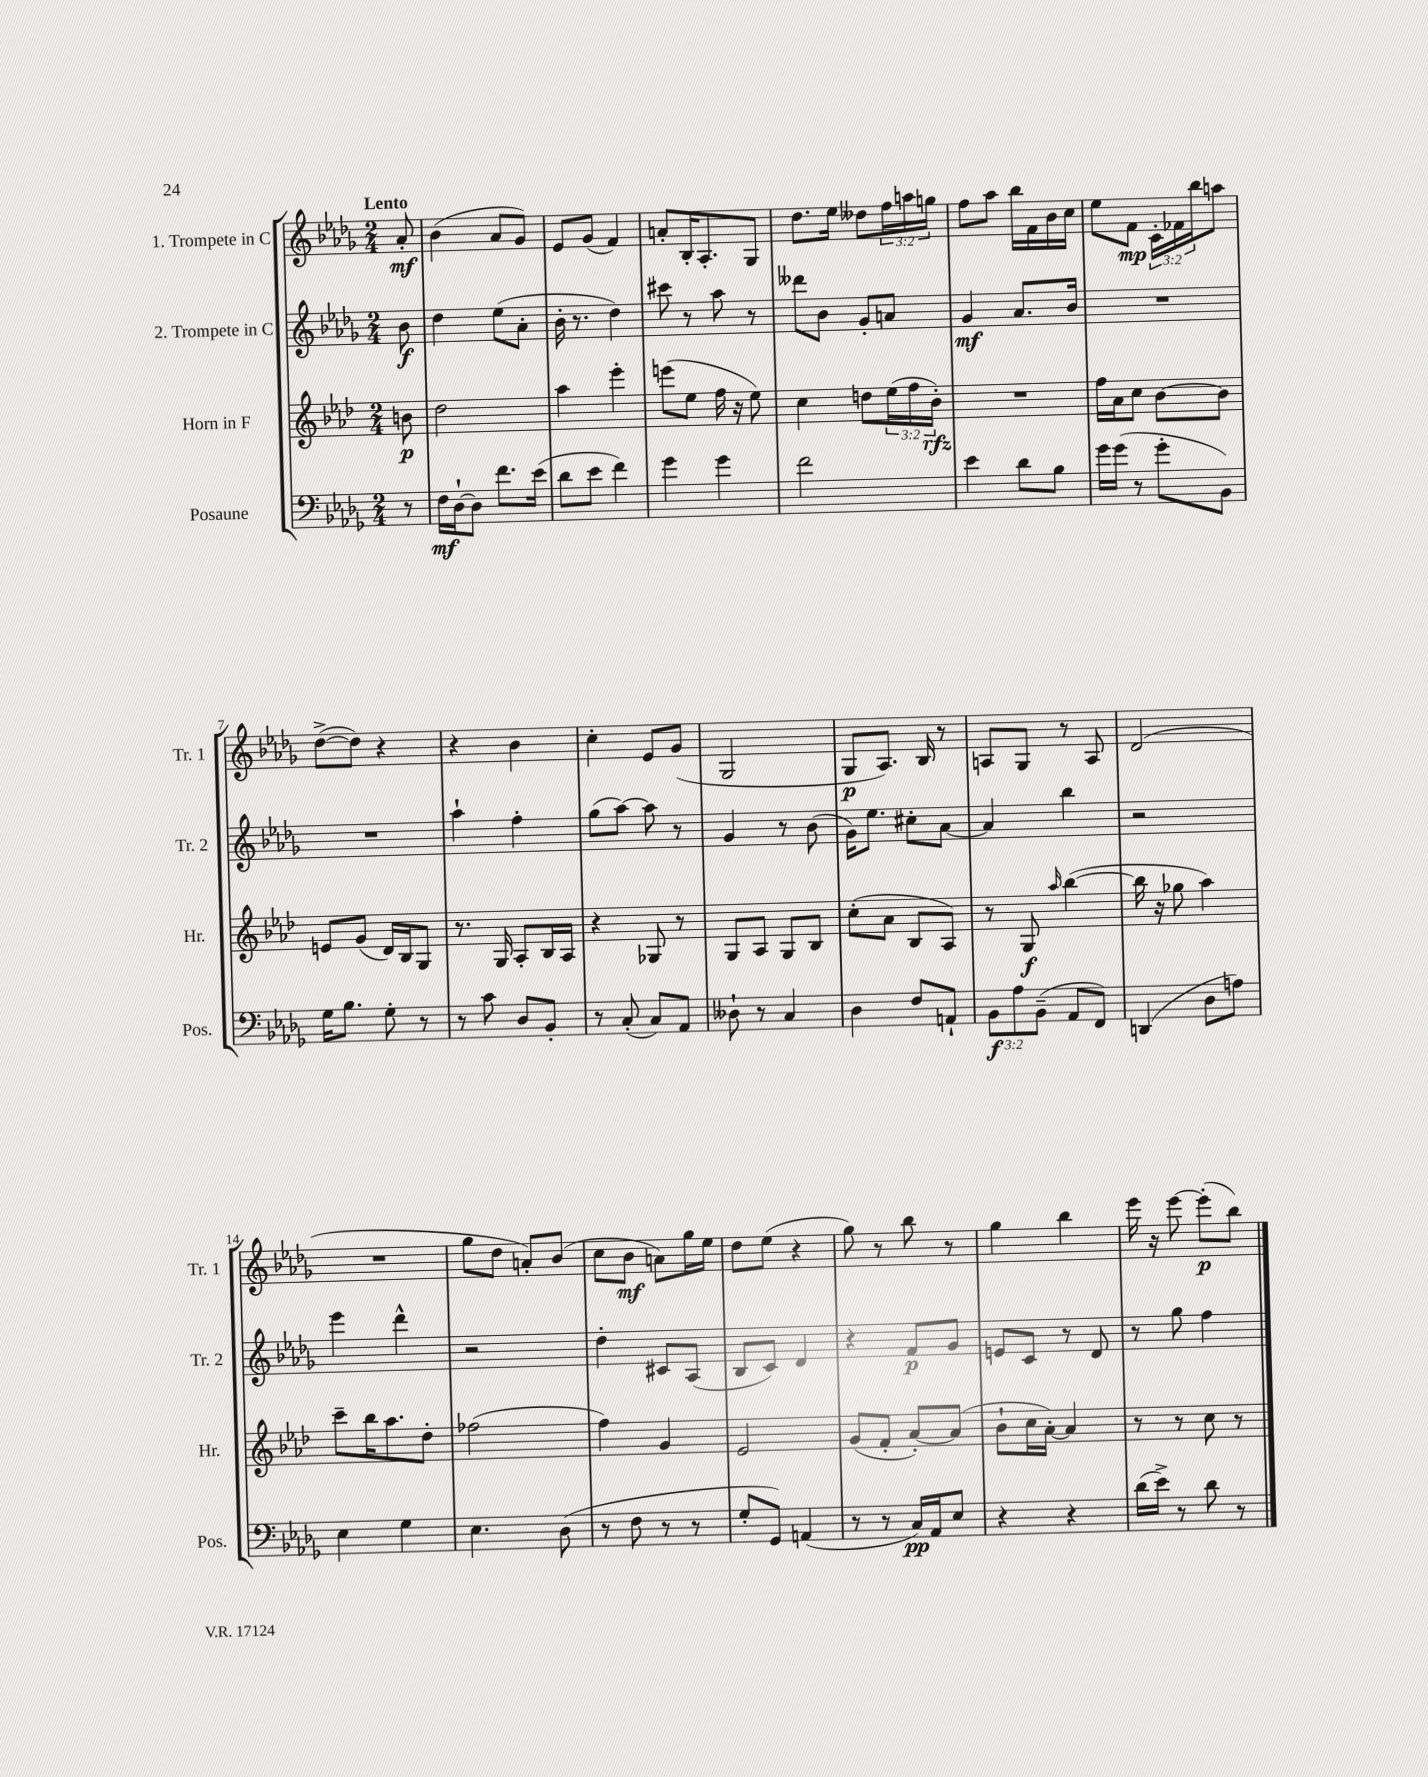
<<
\new StaffGroup <<
\new Staff = "s0" \with { instrumentName = "1. Trompete in C" shortInstrumentName = "Tr. 1" } {
    \clef treble \key des \major \numericTimeSignature \time 2/4 \override Staff.TupletNumber.text = #tuplet-number::calc-fraction-text \partial 8 \tempo "Lento"
    aes'8-.\mf |
    bes'4( aes'8 ges'8) |
    ees'8 ges'8( f'4) |
    a'8-. bes16-. aes8.-. ges8 |
    des''8. ees''16 deses''8 \tuplet 3/2 { f''16 a''16 g''16 } |
    f''8 aes''8 bes''16 f'16 bes'16 c''16 |
    ees''8 f'8\mp \tuplet 3/2 { c'16-. fes'16 bes''16 } a''8 |
    des''8~->( des''8) r4 |
    r4 bes'4 |
    c''4-. ees'8 ges'8( |
    ges2 |
    ges8\p aes8.) bes16 r8 |
    a8 ges8 r8 a8 |
    des'2( |
    R2 |
    ges''8 des''8 a'8-.) bes'8( |
    c''8 bes'8\mf a'8) ges''16 ees''16 |
    des''8 ees''8( r4 |
    ges''8) r8 bes''8 r8 |
    ges''4 bes''4 |
    ees'''16 r16 ees'''8~ ees'''8-.\p( bes''8) \bar "|." |
}
\new Staff = "s1" \with { instrumentName = "2. Trompete in C" shortInstrumentName = "Tr. 2" } {
    \clef treble \key des \major \numericTimeSignature \time 2/4 \partial 8
    bes'8\f |
    des''4 ees''8( aes'8-. |
    bes'16-. r8. des''4) |
    cis'''8 r8 aes''8 r8 |
    deses'''8 bes'8 ges'8-. a'8 |
    ges'4\mf aes'8. bes'16 |
    R2 |
    R2 |
    aes''4-! f''4-. |
    ges''8( aes''8~) aes''8 r8 |
    ges'4 r8 bes'8( |
    ges'16) ees''8. cis''8-. aes'8~ |
    aes'4 bes''4 |
    r2 |
    ees'''4 des'''4-^ |
    r2 |
    des''4-. cis'8 aes8( |
    bes8 c'8) des'4 |
    r4 f'8\p ges'8 |
    e'8 c'8 r8 des'8 |
    r8 ges''8 f''4 \bar "|." |
}
\new Staff = "s2" \with { instrumentName = "Horn in F" shortInstrumentName = "Hr." } {
    \clef treble \key aes \major \numericTimeSignature \time 2/4 \override Staff.TupletNumber.text = #tuplet-number::calc-fraction-text \partial 8
    b'8\p |
    des''2 |
    aes''4 ees'''4-. |
    e'''8( ees''8 f''16 r16 ees''8) |
    c''4 d''8 \tuplet 3/2 { ees''16( f''16 bes'16-.\rfz) } |
    R2 |
    f''16 aes'16 c''8 bes'8~ bes'8 |
    e'8 g'8( des'16) bes16 g8 |
    r8. g16 aes8-. bes16 aes16 |
    r4 ges8 r8 |
    g8 aes8 g8 bes8 |
    c''8-.( aes'8 bes8 aes8) |
    r8 g8\f \grace { aes''16 } bes''4~( |
    bes''16 r16 ges''8 aes''4) |
    c'''8-- bes''16 aes''8. des''8-. |
    fes''2( |
    f''4) g'4 |
    ees'2 |
    g'8( f'8-. aes'8~-.) aes'8( |
    bes'8-! c''16 aes'16~-.) aes'4 |
    r8 r8 c''8 r8 \bar "|." |
}
\new Staff = "s3" \with { instrumentName = "Posaune" shortInstrumentName = "Pos." } {
    \clef bass \key des \major \numericTimeSignature \time 2/4 \override Staff.TupletNumber.text = #tuplet-number::calc-fraction-text \partial 8
    r8 |
    f16\mf des16~-! des8 f'8. ees'16( |
    des'8 ees'8 f'4) |
    ges'4 ges'4 |
    f'2 |
    ees'4 des'8 bes8 |
    ges'16 ges'16( r8 ges'8-. bes,8) |
    ges16 bes8. ges8-. r8 |
    r8 c'8 des8 bes,8-. |
    r8 c8-.( c8) aes,8 |
    deses8-! r8 c4 |
    des4 f8 a,8-! |
    \tuplet 3/2 { bes,8\f aes8 bes,8--( } aes,8 f,8) |
    d,4( des8 a8) |
    ees4 ges4 |
    ees4. des8( |
    r8 f8 r8 r8 |
    ges8-. ges,8) a,4( |
    r8 r8 c16\pp) aes,16 ees8 |
    r4 r4 |
    des'16( ees'16->) r8 des'8 r8 \bar "|." |
}
>>
>>
